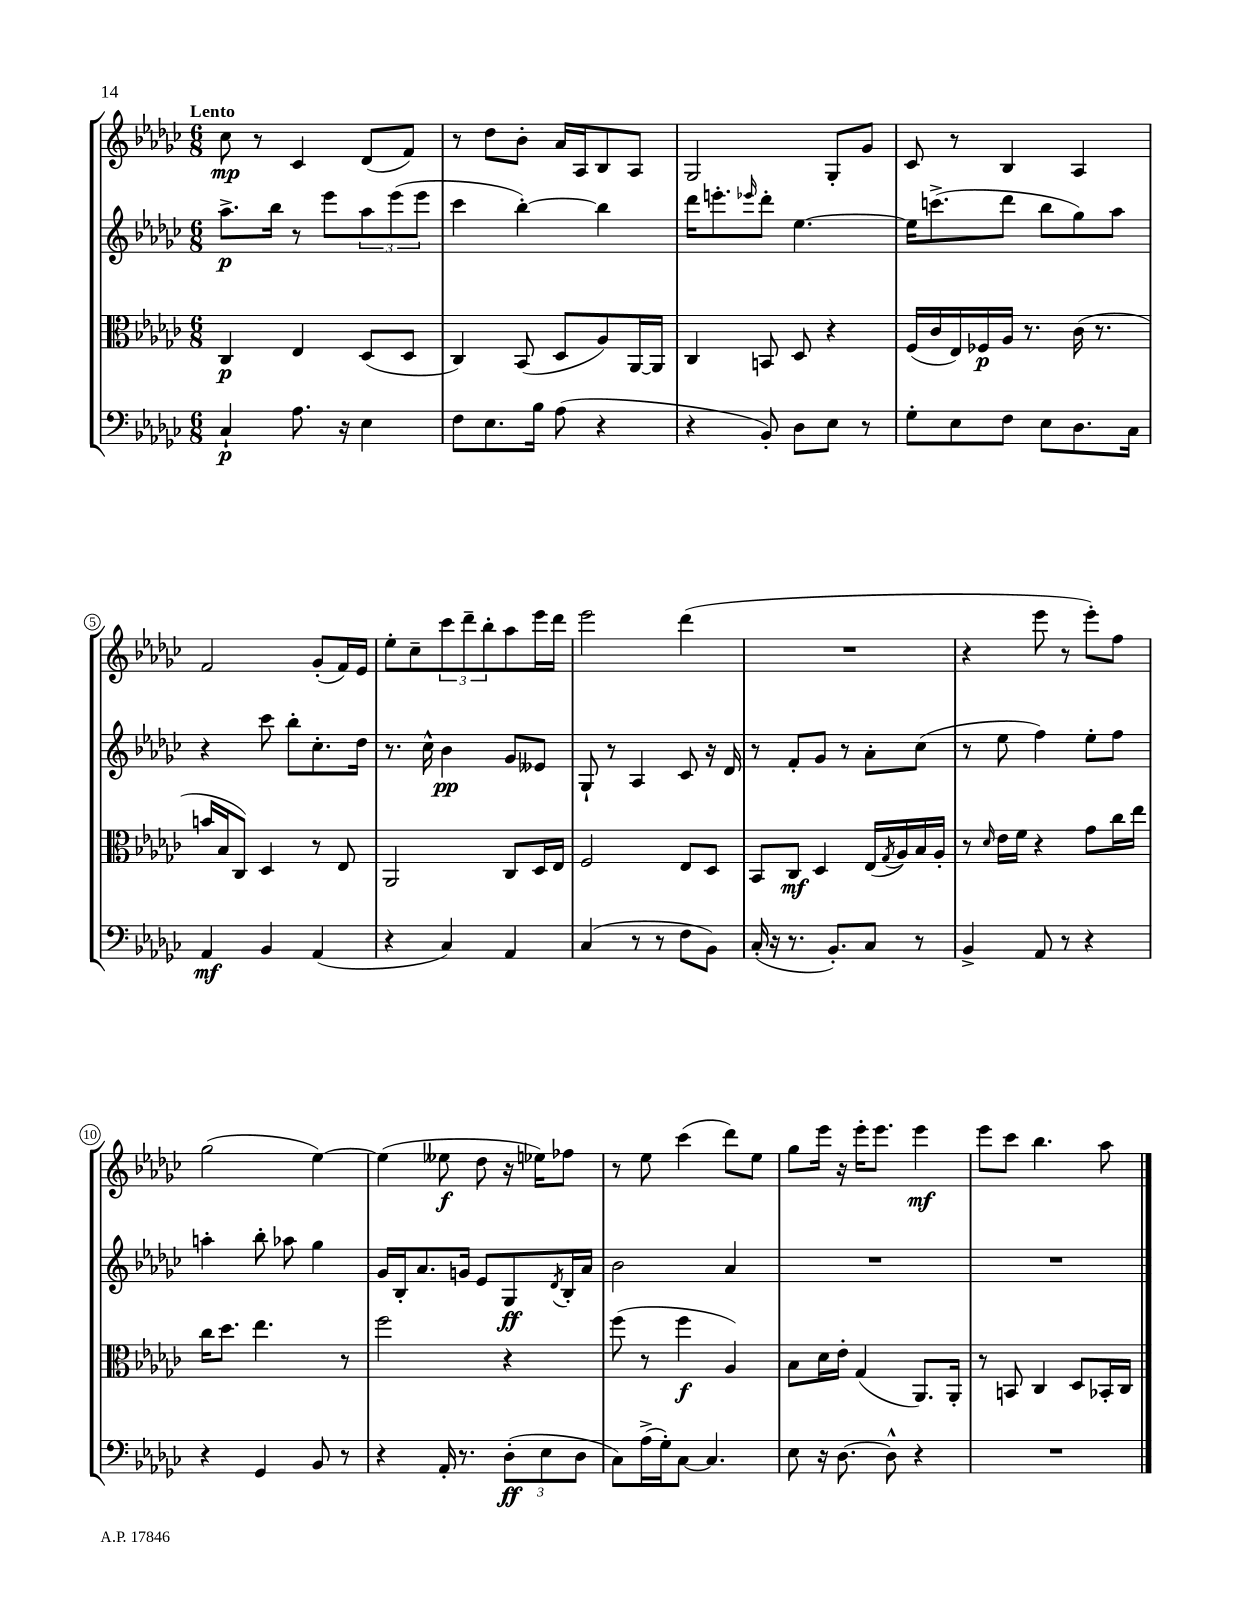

**kern	**kern	**kern	**kern
*staff4	*staff3	*staff2	*staff1
*clefF4	*clefC3	*clefG2	*clefG2
*k[b-e-a-d-g-c-]	*k[b-e-a-d-g-c-]	*k[b-e-a-d-g-c-]	*k[b-e-a-d-g-c-]
*M6/8	*M6/8	*M6/8	*M6/8
4C-`	4C-	8.aa-^	8cc-
.	.	.	8r
.	.	16bb-	.
8.A-	4E-	8r	4c-
.	.	8eee-	.
16r	.	.	.
4E-	(8D-	12aa-	(8d-
.	.	(12eee-	.
.	8D-	.	8f)
.	.	12eee-	.
=	=	=	=
8F	4C-)	4ccc-	8r
8.E-	.	.	8dd-
.	(8BB-	[4bb-')	8b-'
16B-	.	.	.
(8A-	8D-	.	16a-
.	.	.	16A-
4r	8A-)	4bb-]	8B-
.	[16AA-	.	8A-
.	16AA-]	.	.
=	=	=	=
4r	4C-	16ddd-	2G-
.	.	8.eee'	.
.	.	16qqeee-	.
8BB-')	8BB	8ddd-'	.
8D-	8D-	[4.ee-	.
8E-	4r	.	8G-'
8r	.	.	8g-
=	=	=	=
8G-'	(16F	16ee-]	8c-
.	16c-	(8.ccc^	.
8E-	16E-)	.	8r
.	16F-	.	.
8F	16A-	8ddd-	4B-
.	8.r	.	.
8E-	.	8bb-	.
8.D-	(16c-	8gg-)	4A-
.	8.r	.	.
.	.	8aa-	.
16C-	.	.	.
=	=	=	=
4AA-	16b	4r	2f
.	16B-	.	.
.	8C-)	.	.
4BB-	4D-	8ccc-	.
.	.	8bb-'	.
(4AA-	8r	8.cc-'	(8g-'
.	8E-	.	16f)
.	.	16dd-	16e-
=	=	=	=
4r	2AA-	8.r	8ee-'
.	.	.	8cc-~
.	.	16cc-^^	.
4C-)	.	4b-	12ccc-
.	.	.	12ddd-~
.	.	.	12bb-'
4AA-	8C-	8g-	8aa-
.	16D-	8e--	16eee-
.	16E-	.	16ddd-
=	=	=	=
(4C-	2F	8G-`	2eee-
.	.	8r	.
8r	.	4A-	.
8r	.	.	.
8F	8E-	8c-	(4ddd-
8BB-)	8D-	16r	.
.	.	16d-	.
=	=	=	=
(16C-'	8BB-	8r	2.r
16r	.	.	.
8.r	8C-	8f'	.
.	4D-	8g-	.
8.BB-')	.	.	.
.	.	8r	.
8C-	(16E-	8a-'	.
.	8qG-	.	.
.	16A-)	.	.
8r	16B-	(8cc-	.
.	16A-'	.	.
=	=	=	=
4BB-^	8r	8r	4r
.	16qqd-	.	.
.	16e-	8ee-	.
.	16f	.	.
8AA-	4r	4ff)	8eee-
8r	.	.	8r
4r	8g-	8ee-'	8eee-')
.	16cc-	8ff	8ff
.	16ee-	.	.
=	=	=	=
4r	16cc-	4aa'	(2gg-
.	8.dd-	.	.
4GG-	4.ee-	8bb-'	.
.	.	8aa-	.
8BB-	.	4gg-	[4ee-)
8r	8r	.	.
=	=	=	=
4r	2ff	16g-	(4ee-]
.	.	16B-'	.
.	.	8.a-	.
16AA-'	.	.	8ee--
8.r	.	16g	.
.	.	8e-	8dd-
(12D-'	4r	8G-	16r
.	.	.	16ee-)
12E-	.	.	.
.	.	8qd-	.
.	.	16B-'	8ff-
12D-	.	.	.
.	.	16a-	.
=	=	=	=
8C-)	(8ff	2b-	8r
(16A-^	8r	.	8ee-
16G-')	.	.	.
[8C-	4ff	.	(4ccc-
4.C-]	.	.	.
.	4A-)	4a-	8ddd-)
.	.	.	8ee-
=	=	=	=
8E-	8B-	2.r	8gg-
16r	16d-	.	16eee-
[8.D-	16e-'	.	16r
.	(4G-	.	16eee-'
.	.	.	8.eee-
8D-^^]	.	.	.
4r	8.AA-)	.	4eee-
.	16AA-'	.	.
=	=	=	=
2.r	8r	2.r	8eee-
.	8BB	.	8ccc-
.	4C-	.	4.bb-
.	8D-	.	.
.	16BB-'	.	8aa-
.	16C-	.	.
==	==	==	==
*-	*-	*-	*-
